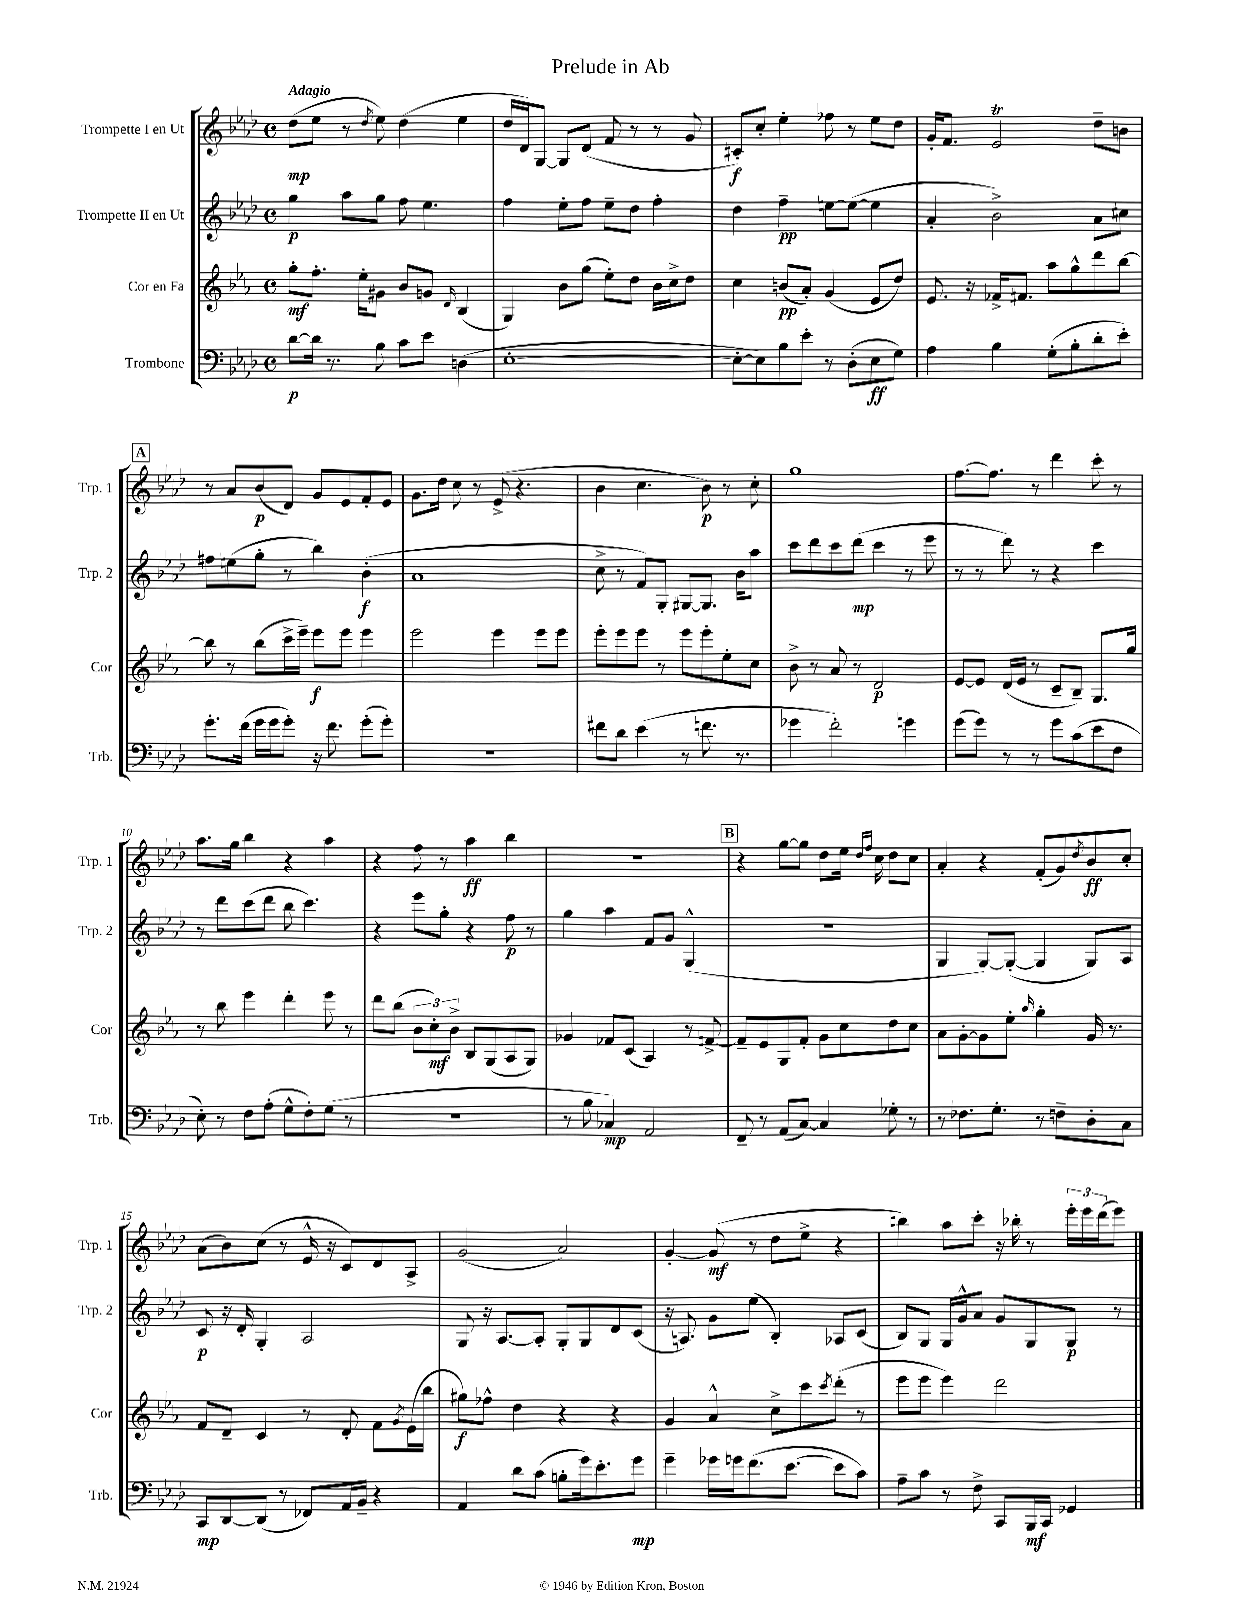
\header { title = "Prelude in Ab" }
<<
\new StaffGroup <<
\new Staff = "s0" \with { instrumentName = "Trompette I en Ut" shortInstrumentName = "Trp. 1" } {
    \clef treble \key aes \major \defaultTimeSignature \time 4/4 \tempo "Adagio"
    des''8\mp( ees''8 r8 \acciaccatura { des''8 } ees''8) des''4( ees''4 |
    des''16 des'16) g8~ g8 des'8( f'8 r8 r8 g'8 |
    cis'8-.\f) c''8-. ees''4-. fes''8 r8 ees''8 des''8 |
    g'16-. f'8. ees'2\trill des''8-- b'8 |
    \mark \markup { \box "A" } r8 aes'8 bes'8\p( des'8) g'8 ees'8 f'8-. ees'8 |
    g'8. des''16 c''8 r8 ees'8->( r4. |
    bes'4 c''4. bes'8\p) r8 c''8-. |
    g''1 |
    f''8.~ f''8. r8 des'''4 c'''8-. r8 |
    aes''8. g''16 bes''4 r4 aes''4 |
    r4 f''8 r8 aes''4\ff bes''4 |
    r1 |
    \mark \markup { \box "B" } r4 g''8~ g''8 des''8 ees''16 \grace { des''16 f''16 } c''16 des''8 c''8 |
    aes'4-. r4 f'8-.( g'8) \acciaccatura { des''8 } bes'8\ff c''8-. |
    aes'8( bes'8) c''8( r8 ees'16-^ r16 c'8) des'8 aes8-> |
    g'2( aes'2) |
    g'4~-. g'8\mf( r8 des''8 ees''8-> r4 |
    b''4) aes''8 c'''8-. r16 bes''16-. r8 \tuplet 3/2 { ees'''16-. ees'''16 des'''16( } ees'''8) \bar "|." |
}
\new Staff = "s1" \with { instrumentName = "Trompette II en Ut" shortInstrumentName = "Trp. 2" } {
    \clef treble \key aes \major \defaultTimeSignature \time 4/4
    g''4\p aes''8 g''8 f''8 ees''4. |
    f''4 ees''8-. f''8 ees''8-- des''8 f''4-. |
    des''4 f''4--\pp e''8~ e''8~( e''4 |
    aes'4-. bes'2->) aes'8 cis''8 |
    \mark \markup { \box "A" } fis''8 e''8( g''8-. r8 bes''4) bes'4-.\f( |
    aes'1 |
    c''8-> r8 f'8) g8-. gis8~ gis8. bes'16 aes''8 |
    c'''8 des'''8 c'''8 des'''8\mp( c'''4 r8 ees'''8 |
    r8 r8 des'''8) r8 r4 c'''4 |
    r8 des'''8 c'''8( des'''8 bes''8 c'''4.) |
    r4 ees'''8 g''8-. r4 f''8\p r8 |
    g''4 aes''4 f'8 g'8 g4-^( |
    \mark \markup { \box "B" } R1 |
    g4 g8~) g8~-.( g4 g8) aes8 |
    c'8\p r16 des'16-. g4-. aes2 |
    g8 r16 aes8.~ aes8-. g8-. g8 des'8 c'8( |
    r16 a8.) g'8 ees''8( bes4-.) aes8 c'8( |
    bes8) g8 g16 g'16-^ aes'8 g'8 g8 g8\p r8 \bar "|." |
}
\new Staff = "s2" \with { instrumentName = "Cor en Fa" shortInstrumentName = "Cor" } {
    \clef treble \key ees \major \defaultTimeSignature \time 4/4
    g''8-.\mf f''8.-. ees''16-. gis'8 bes'8 g'8 \grace { d'16 } bes4( |
    g4) bes'8 g''8( ees''8-.) d''8 bes'16 c''16-> d''8 |
    c''4 b'8\pp( aes'8-.) g'4( ees'8 d''8) |
    ees'8. r16 fes'16-> fis'8. aes''8 g''8-^ d'''8 bes''8~ |
    \mark \markup { \box "A" } bes''8 r8 bes''8( c'''16-> ees'''16--) ees'''8\f ees'''8 ees'''4 |
    ees'''2 ees'''4 ees'''8 ees'''8 |
    ees'''8-. ees'''8 ees'''8 r8 ees'''8 ees'''8-. ees''8-. c''8 |
    bes'8-> r8 aes'8 r8 d'2\p |
    ees'8~ ees'8 d'16( ees'16 r8 c'8-- bes8--) g8. g''16 |
    r8 bes''8 ees'''4 d'''4-. ees'''8 r8 |
    d'''8 bes''8( \tuplet 3/2 { bes'8 c''8-.\mf) bes'8-> } bes8 g8( aes8 g8) |
    ges'4 fes'8 c'8( aes4) r8 f'8~-> |
    \mark \markup { \box "B" } f'8-- ees'8 g8 f'8-. g'8 c''8 d''8 c''8 |
    aes'8 g'8~-. g'8 ees''8-. \grace { aes''16 } g''4-. g'16 r8. |
    f'8 d'8-- c'4 r8 d'8-. f'8 \acciaccatura { g'8 } ees'16( bes''16 |
    gis''8\f) fes''8-^ d''4 r4 r4 |
    g'4 aes'4-^ c''8-> c'''8 \acciaccatura { c'''8 } d'''8-.( r8 |
    ees'''8 ees'''8 ees'''4) d'''2 \bar "|." |
}
\new Staff = "s3" \with { instrumentName = "Trombone" shortInstrumentName = "Trb." } {
    \clef bass \key aes \major \defaultTimeSignature \time 4/4
    des'8~\p des'16 r8. bes8 c'8 ees'8 d4( |
    ees1~-. |
    ees8~-. ees8) bes8 ees'8-. r8 des8-.( ees8\ff g8) |
    aes4 bes4 g8-.( bes8-. des'8-. ees'8-.) |
    \mark \markup { \box "A" } g'8.-. f'16( g'16 g'16 g'8-.) r16 f'8. g'8-.( g'8-.) |
    r1 |
    fis'8 des'8 ees'4( r8 f'8. r8. |
    ges'4 f'2-.) g'4 |
    g'8( g'8) r8 r8 g'8 c'8( ees'8 f8 |
    ees8-.) r8 f8 aes8-.( g8-^ f8-.) g8( r8 |
    r1 |
    r8 bes8 ces4\mp) aes,2 |
    \mark \markup { \box "B" } f,8-- r8 aes,8( c8~) c4 ges8-. r8 |
    r8 fes8. g8.-. r8 f8-- des8-. c8 |
    c,8\mp des,8~ des,8( r8 fes,8) aes,16 bes,16-- r4 |
    aes,4 des'8 c'8( b8-. g'16) ees'8.-. g'8\mp |
    g'4-- ges'16 g'16 f'8.( ees'8.~ ees'8 c'8) |
    aes8-- c'8 r8 f8-> c,8 bes,,16\mf c,16 ges,4 \bar "|." |
}
>>
>>
